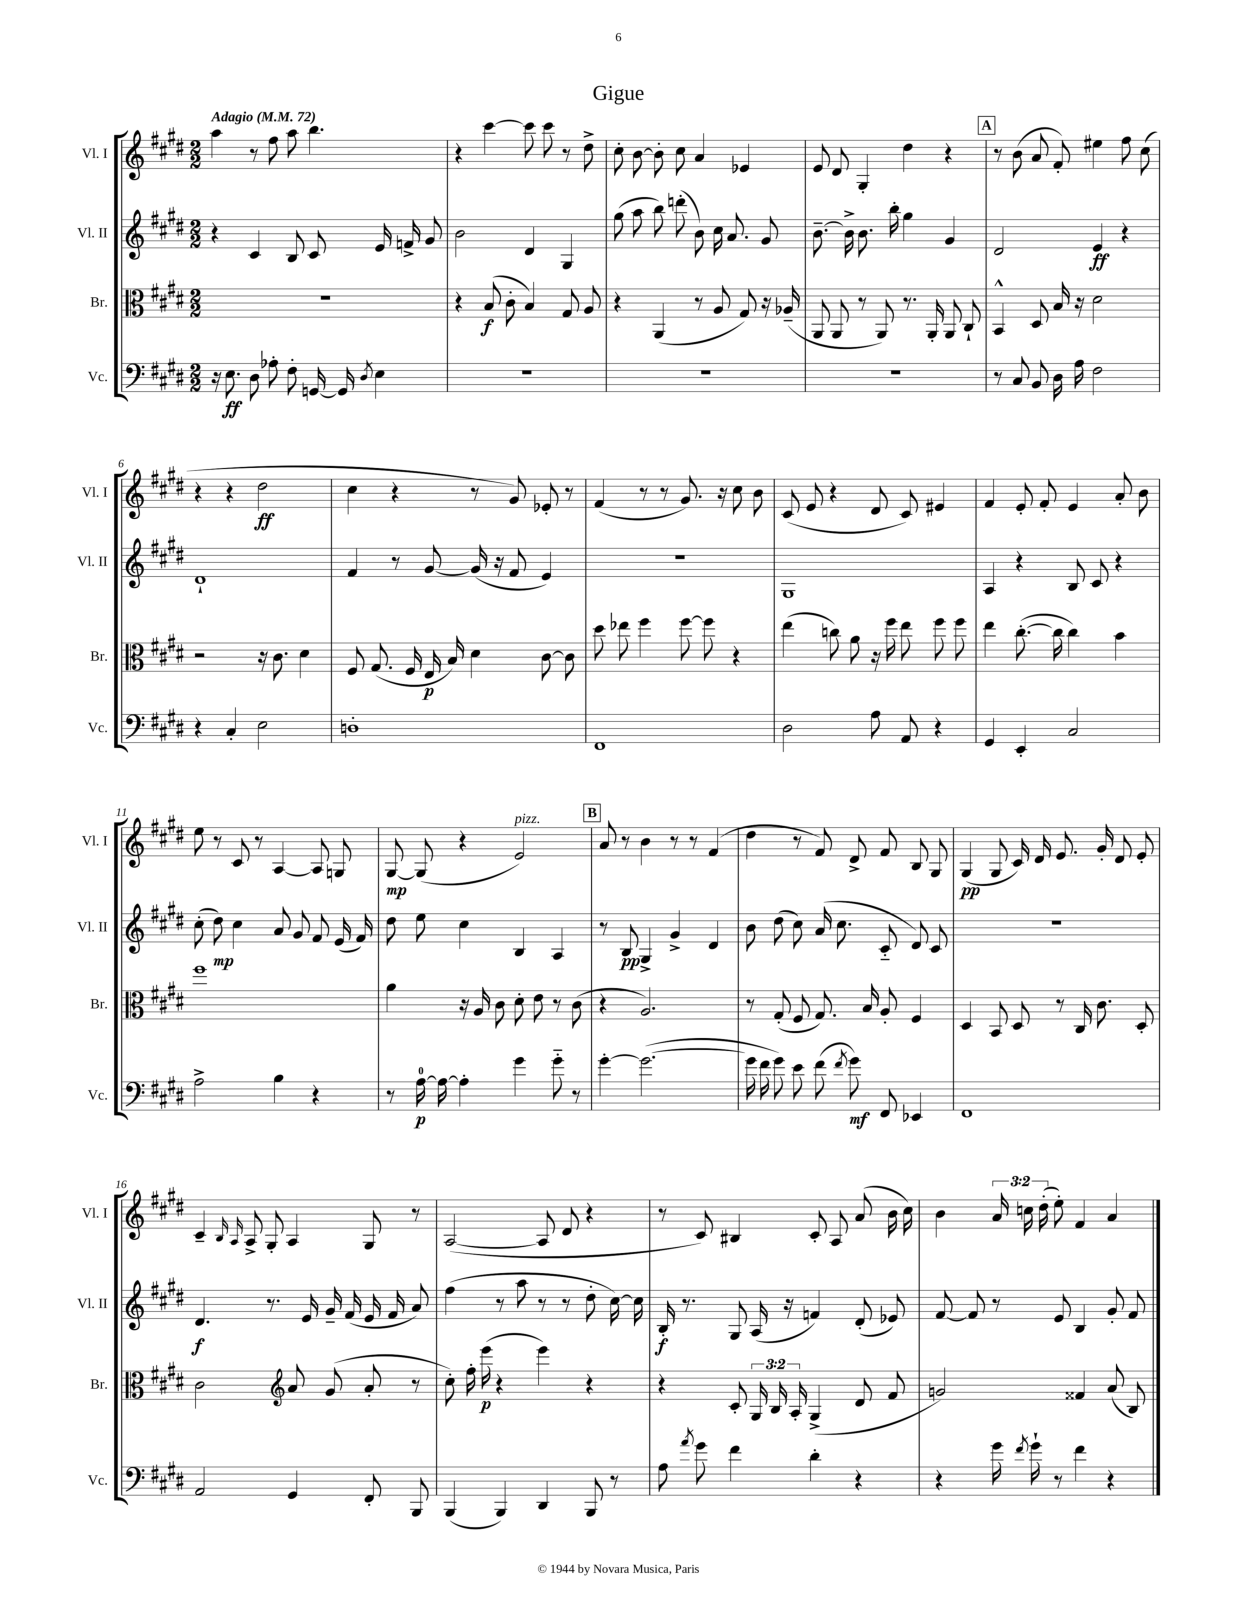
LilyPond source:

\header { title = "Gigue" }
<<
\new StaffGroup <<
\new Staff = "s0" \with { instrumentName = "Vl. I" shortInstrumentName = "Vl. I" } {
    \clef treble \key e \major \numericTimeSignature \time 2/2 \override Staff.TupletNumber.text = #tuplet-number::calc-fraction-text \tempo "Adagio" 4 = 72
    \autoBeamOff a''4 r8 fis''8 a''8 b''4. |
    r4 cis'''4~ cis'''8 cis'''8 r8 dis''8-> |
    cis''8-. b'8~ b'8-. cis''8 a'4 ees'4 |
    e'8 dis'8 gis4-. dis''4 r4 |
    \mark \markup { \box "A" } r8 b'8( a'8 fis'8-.) eis''4 fis''8 cis''8( |
    r4 r4 dis''2\ff |
    cis''4 r4 r8 gis'8) ees'8-. r8 |
    fis'4( r8 r8 gis'8.) r16 cis''8 b'8 |
    cis'8( e'8 r4 dis'8 cis'8) eis'4 |
    fis'4 e'8-. fis'8-. e'4 a'8-. b'8 |
    e''8 r8 cis'8 r8 a4~ a8 g8 |
    gis8~\mp gis8( r4 e'2^\markup { \italic "pizz." }) |
    \mark \markup { \box "B" } a'8 r8 b'4 r8 r8 fis'4( |
    dis''4 r8 fis'8) dis'8-> fis'8 b8 gis8 |
    gis4\pp( gis8 cis'16) dis'16 e'8. gis'16-. dis'8 e'8-. |
    cis'4-- \grace { b16 a16 } a8-> gis8-. a4 gis8 r8 |
    a2~( a8 dis'8 r4 |
    r8 cis'8) bis4 cis'8-. a8 a'8( b'16 cis''16) |
    b'4 \tuplet 3/2 { a'16 c''16 dis''16-.( } e''8-.) fis'4 a'4 \bar "|." |
}
\new Staff = "s1" \with { instrumentName = "Vl. II" shortInstrumentName = "Vl. II" } {
    \clef treble \key e \major \numericTimeSignature \time 2/2
    \autoBeamOff r4 cis'4 b8 cis'8 e'16 f'16-> gis'8 |
    b'2 dis'4 gis4 |
    gis''8( a''8 b''8) d'''8-.( b'8) cis''16 a'8. gis'8 |
    b'8.~-- b'16-> b'8. b''16-. gis''4 gis'4 |
    \mark \markup { \box "A" } dis'2 e'4\ff r4 |
    dis'1-! |
    fis'4 r8 gis'8~ gis'16( r16 fis'8 e'4) |
    R1 |
    gis1 |
    a4 r4 b8 cis'8 r4 |
    cis''8-.( dis''8\mp) cis''4 a'8 gis'8 fis'8 e'16( fis'16) |
    dis''8 e''8 cis''4 b4 a4 |
    \mark \markup { \box "B" } r8 b8\pp gis4-> gis'4-> dis'4 |
    b'8 dis''8( cis''8) a'16( cis''8. cis'8-_ dis'8) cis'8 |
    R1 |
    dis'4.\f r8. e'16 gis'16-- fis'16( e'16 fis'16 a'8) |
    fis''4( r8 a''8 r8 r8 dis''8-. cis''16~) cis''16 |
    b16-.\f r8. gis8 a16( r16 f'4) dis'8-.( ees'8) |
    fis'8~ fis'8 r8 e'8 b4 gis'8-. fis'8 \bar "|." |
}
\new Staff = "s2" \with { instrumentName = "Br." shortInstrumentName = "Br." } {
    \clef alto \key e \major \numericTimeSignature \time 2/2 \override Staff.TupletNumber.text = #tuplet-number::calc-fraction-text
    \autoBeamOff R1 |
    r4 b8\f( cis'8-. b4) gis8 a8 |
    r4 a,4( r8 a8 gis8) r16 aes16--( |
    a,8 a,8 r8 a,8) r8. a,16-. a,8 cis8-! |
    \mark \markup { \box "A" } b,4-^ dis8 b16 r16 dis'2 |
    r2 r16 cis'8. dis'4 |
    fis8 gis8.( fis16 e16\p b16) dis'4 cis'8~ cis'8 |
    dis''8 ees''8 fis''4 fis''8~ fis''8 r4 |
    e''4( c''8) a'8 r16 fis''16 e''8 fis''8 fis''8 |
    e''4 cis''8.~-.( cis''16 cis''4) b'4 |
    fis''1 |
    a'4 r16 a16 cis'8 dis'8-. e'8 r8 cis'8( |
    \mark \markup { \box "B" } r4 a2.) |
    r8 gis8-.( fis8 gis8.) b16 a8-. fis4 |
    dis4 b,8 dis8 r8 cis16 cis'8. dis8-. |
    cis'2 \clef treble a'8 gis'8( a'8-. r8 |
    cis''8-.) fis''16-. e'''16\p( r4 e'''4) r4 |
    r4 cis'8-. \tuplet 3/2 { gis16 b16 a16-. } gis4->( dis'8 fis'8 |
    g'2) fisis'4 a'8( b8) \bar "|." |
}
\new Staff = "s3" \with { instrumentName = "Vc." shortInstrumentName = "Vc." } {
    \clef bass \key e \major \numericTimeSignature \time 2/2
    \autoBeamOff r16 e8.\ff dis8 aes8-. fis8-. g,16~ g,16 \acciaccatura { dis8 } e4 |
    R1 |
    R1 |
    R1 |
    \mark \markup { \box "A" } r8 cis8 b,8 dis16 a16 fis2 |
    r4 cis4-. e2 |
    d1-. |
    fis,1 |
    dis2 a8 a,8 r4 |
    gis,4 e,4-. cis2 |
    a2-> b4 r4 |
    r8 a16-0~\p a16~ a4-. gis'4 gis'8-_ r8 |
    \mark \markup { \box "B" } gis'4~-. gis'2.~( |
    gis'16 fis'16 gis'8) e'8 fis'8( \acciaccatura { fis'8 } gis'8\mf) fis,8 ees,4 |
    fis,1 |
    a,2 gis,4 fis,8-. b,,8 |
    b,,4( b,,4) dis,4 b,,8 r8 |
    a8 \acciaccatura { a'8 } gis'8 fis'4 dis'4-. r4 |
    r4 gis'16 \acciaccatura { fis'8 } gis'16-! r8 fis'4 r4 \bar "|." |
}
>>
>>
